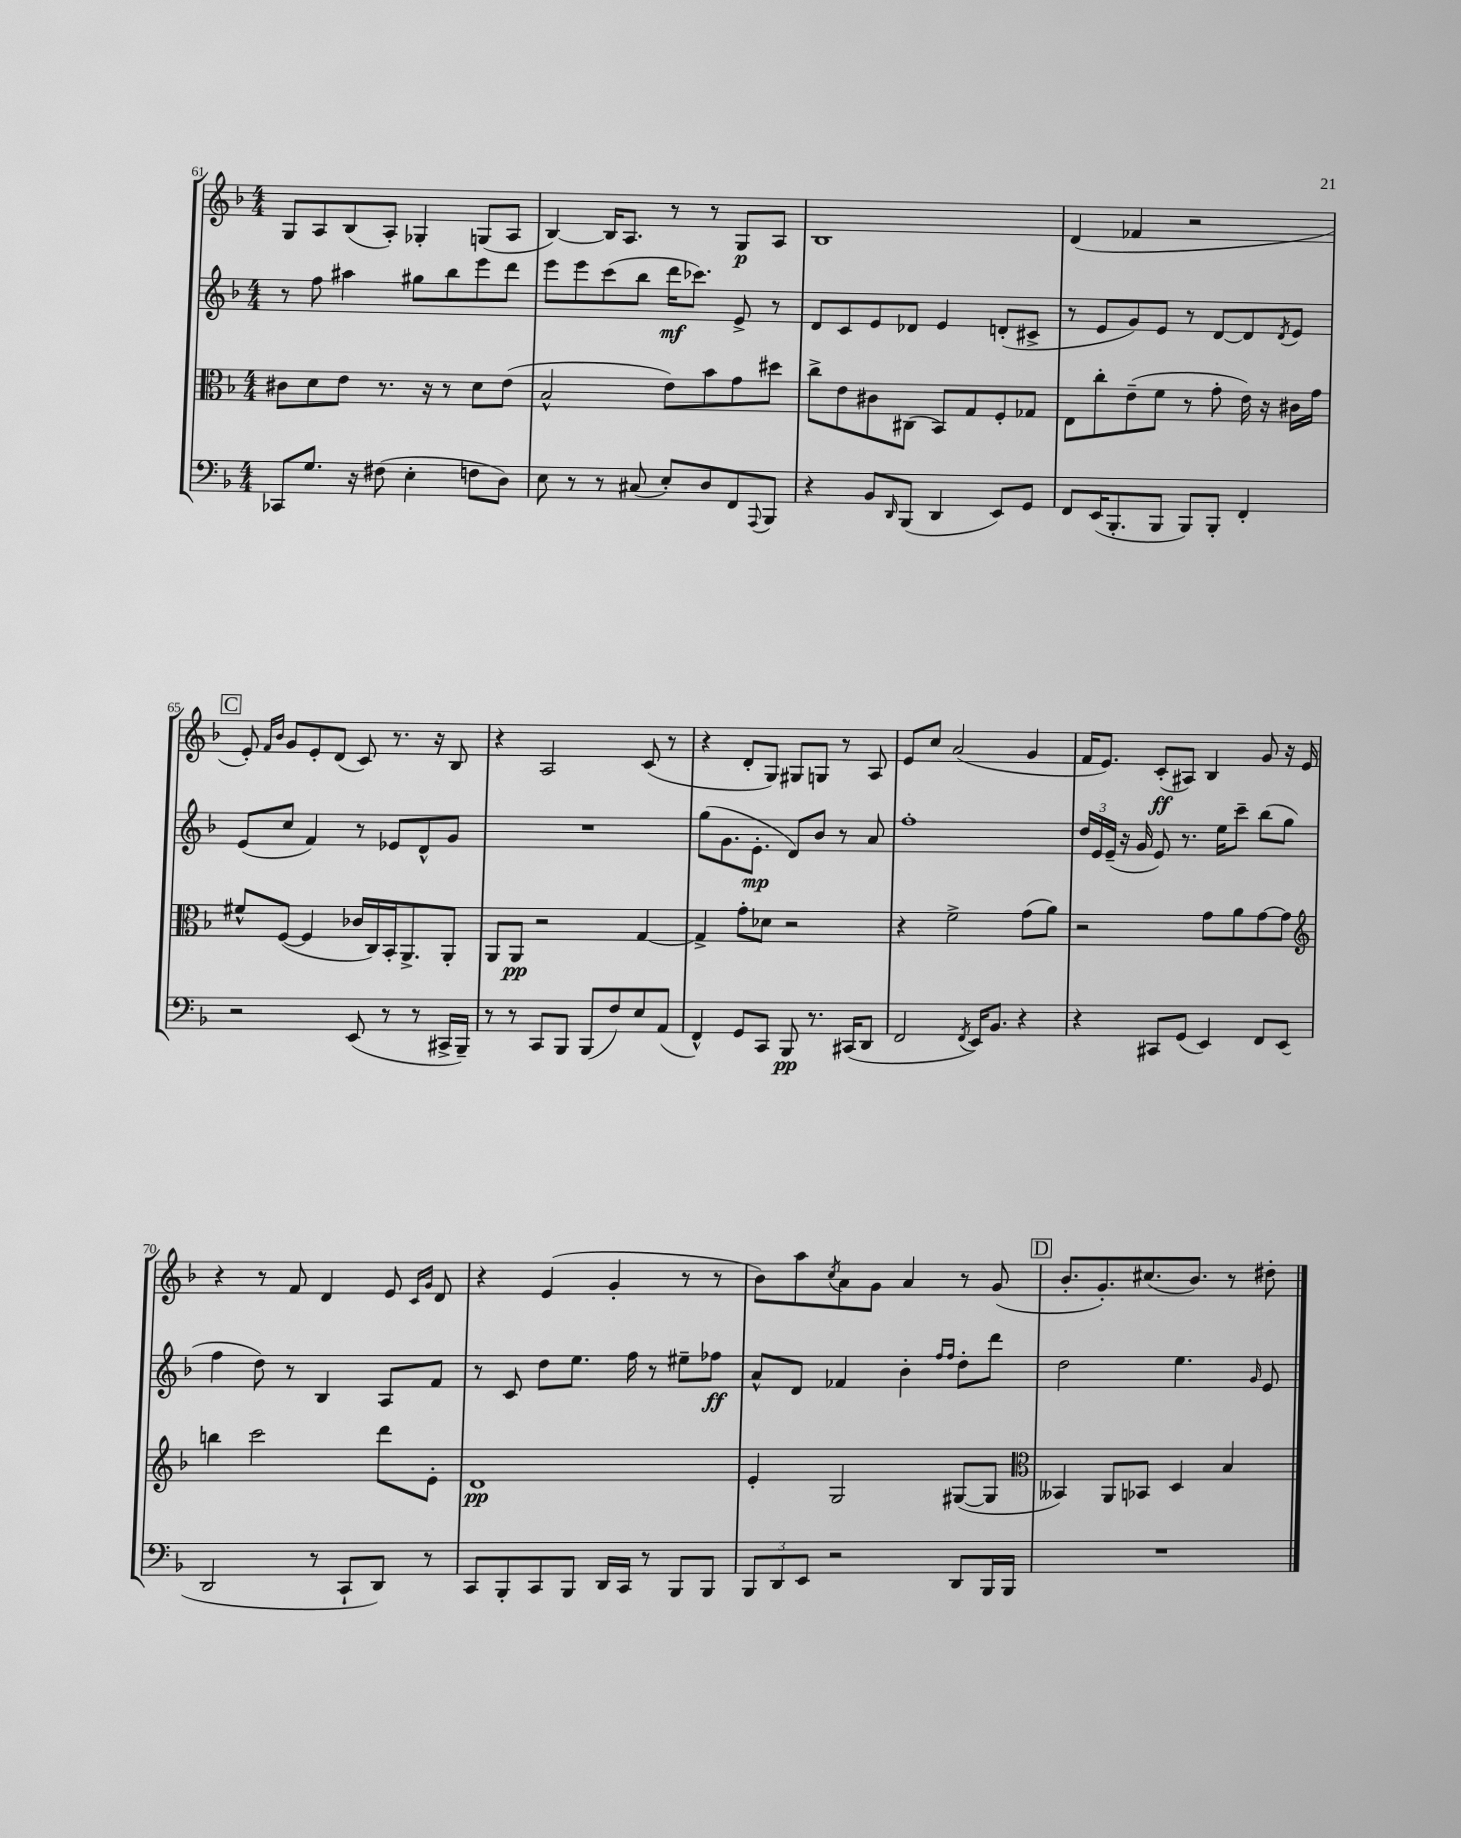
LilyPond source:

<<
\new StaffGroup <<
\new Staff = "s0" {
    \clef treble \key f \major \numericTimeSignature \time 4/4
    g8 a8 bes8( a8-.) ges4-. g8( a8 |
    bes4~) bes16 a8. r8 r8 g8\p a8 |
    bes1 |
    d'4( fes'4 r2 |
    \mark \markup { \box "C" } e'8-.) \grace { f'16 bes'16 } g'8 e'8-. d'8( c'8) r8. r16 bes8 |
    r4 a2 c'8( r8 |
    r4 d'8-. g8) gis8 g8 r8 a8 |
    e'8 c''8 a'2( g'4 |
    f'16 e'8.) c'8-.\ff( ais8) bes4 g'8 r16 e'16 |
    r4 r8 f'8 d'4 e'8 \grace { c'16 g'16 } d'8 |
    r4 e'4( g'4-. r8 r8 |
    bes'8) a''8 \acciaccatura { c''8 } a'8 g'8 a'4 r8 g'8( |
    \mark \markup { \box "D" } bes'8.-. g'8.-.) cis''8.( bes'8.) r8 dis''8-. \bar "|." |
}
\new Staff = "s1" {
    \clef treble \key f \major \numericTimeSignature \time 4/4
    r8 f''8 ais''4 gis''8 bes''8 e'''8 d'''8 |
    e'''8 e'''8 c'''8( bes''8 d'''16\mf ces'''8.) e'8-> r8 |
    d'8 c'8 e'8 des'8 e'4 d'8-.( cis'8-> |
    r8 e'8 g'8) e'8 r8 d'8~ d'8 \acciaccatura { d'8 } e'8 |
    \mark \markup { \box "C" } e'8( c''8 f'4) r8 ees'8 d'8-^ g'8 |
    R1 |
    g''8( g'8. e'8.-.\mp d'8) bes'8 r8 a'8 |
    f''1-. |
    \tuplet 3/2 { d''16 e'16 e'16--( } r16 g'16 e'8) r8. e''16 c'''8-- bes''8( g''8 |
    f''4 d''8) r8 bes4 a8 f'8 |
    r8 c'8 d''8 e''8. f''16 r8 eis''8-- fes''8\ff |
    a'8-^ d'8 fes'4 bes'4-. \grace { f''16 f''16 } d''8-. d'''8 |
    \mark \markup { \box "D" } d''2 e''4. \grace { g'16 } e'8 \bar "|." |
}
\new Staff = "s2" {
    \clef alto \key f \major \numericTimeSignature \time 4/4
    cis'8 d'8 e'8 r8. r16 r8 d'8 e'8( |
    bes2-^ e'8) bes'8 g'8 dis''8 |
    c''8-> e'8 cis'8 cis8( bes,8) g8 f8-. ges8 |
    e8 c''8-. e'8--( f'8 r8 g'8-. e'16) r16 cis'16 g'16 |
    \mark \markup { \box "C" } fis'8-^ f8~( f4 ces'16 c16) bes,16-. a,8.-> a,8-. |
    a,8 a,8\pp r2 g4~ |
    g4-> g'8-. des'8 r2 |
    r4 f'2-> g'8( a'8) |
    r2 g'8 a'8 g'8~ g'8 |
    \clef treble b''4 c'''2 d'''8 e'8-. |
    d'1\pp |
    e'4-. g2 gis8~( gis8 |
    \mark \markup { \box "D" } \clef alto beses,4) a,8 bes,8 d4 bes4 \bar "|." |
}
\new Staff = "s3" {
    \clef bass \key f \major \numericTimeSignature \time 4/4
    ces,8 g8. r16 fis8( e4-. f8 d8) |
    e8 r8 r8 cis8( e8-.) d8 f,8 \appoggiatura { a,,8 } bes,,8 |
    r4 bes,8 \grace { d,16 } bes,,8( d,4 e,8) g,8 |
    f,8 e,16( bes,,8.-. bes,,8 bes,,8) bes,,8-. f,4-. |
    \mark \markup { \box "C" } r2 e,8( r8 r8 cis,16-> bes,,16--) |
    r8 r8 c,8 bes,,8 bes,,8( f8) e8 a,8( |
    f,4-^) g,8 c,8 bes,,8\pp r8. cis,16( d,8 |
    f,2 \acciaccatura { f,8 } e,16) bes,8. r4 |
    r4 cis,8 g,8( e,4) f,8 e,8( |
    d,2 r8 c,8-! d,8) r8 |
    c,8 bes,,8-. c,8 bes,,8 d,16 c,16 r8 bes,,8 bes,,8 |
    \tuplet 3/2 { bes,,8 d,8 e,8 } r2 d,8 bes,,16 bes,,16 |
    \mark \markup { \box "D" } R1 \bar "|." |
}
>>
>>
\layout { \context { \Score currentBarNumber = #61 } }
